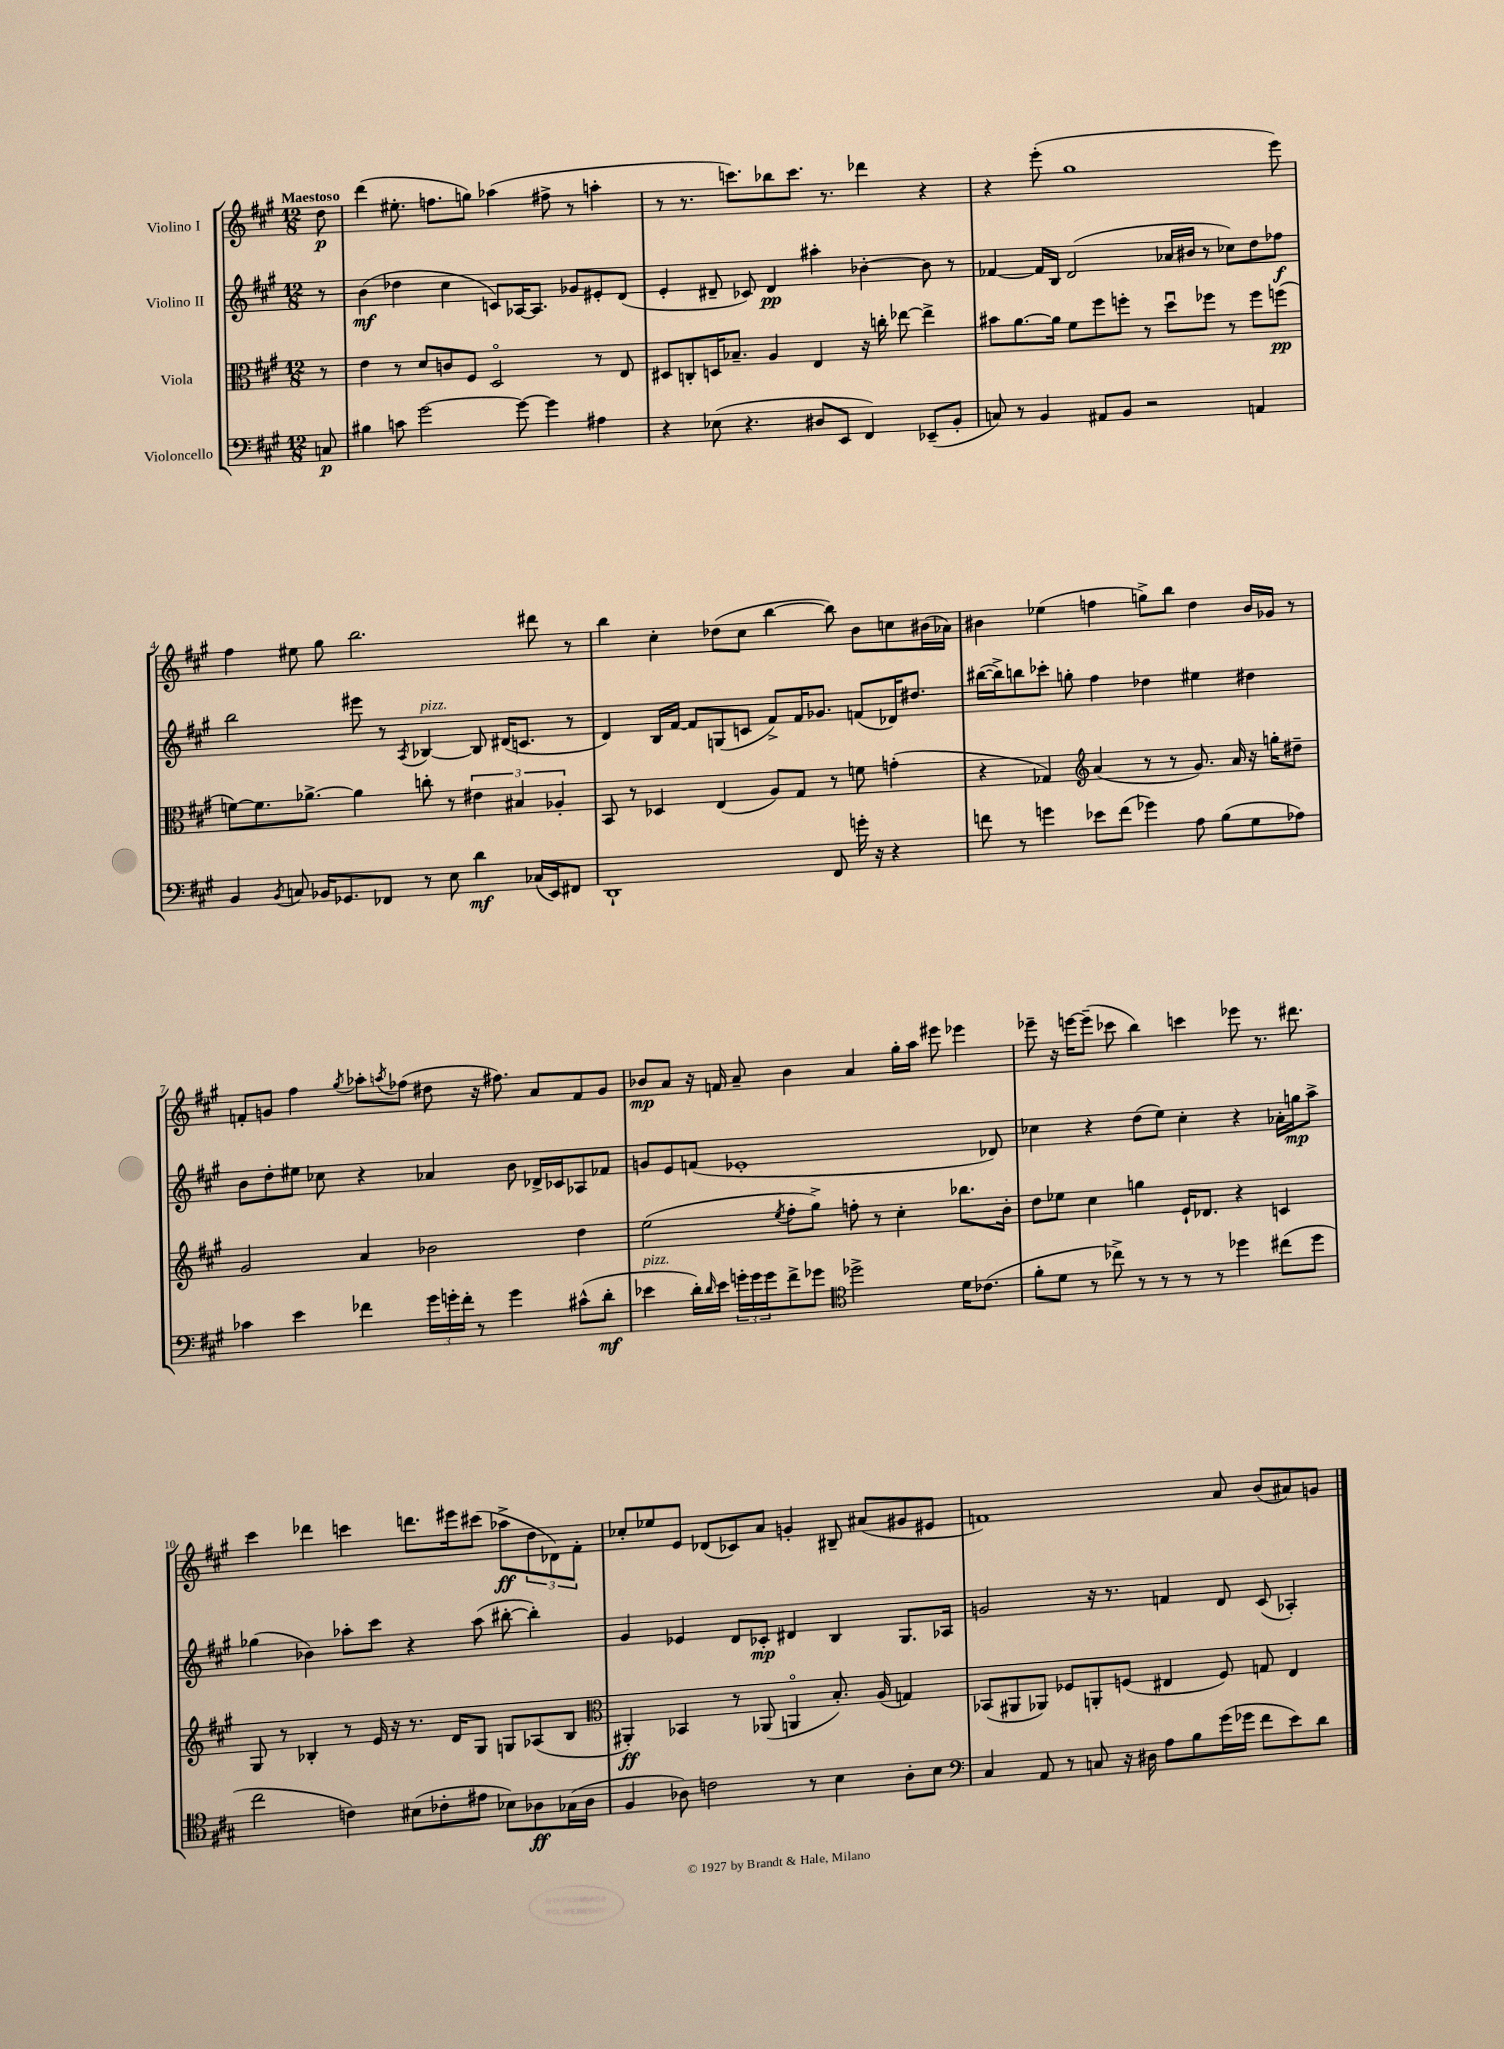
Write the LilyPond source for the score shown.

<<
\new StaffGroup <<
\new Staff = "s0" \with { instrumentName = "Violino I" } {
    \clef treble \key a \major \numericTimeSignature \time 12/8 \partial 8 \tempo "Maestoso"
    d''8\p |
    d'''4( eis''8.-. f''8. g''8) aes''4( fis''8-> r8 a''4-. |
    r8 r8. c'''8.) bes''8 c'''8. r8. des'''4 r4 |
    r4 e'''8-.( gis''1 e'''8) |
    fis''4 eis''8 gis''8 b''2. dis'''8 r8 |
    b''4 cis''4-. des''8( cis''8 b''4~ b''8) b'8 c''8 bis'16( aes'16) |
    bis'4 ees''4( f''4 g''8->) b''8 d''4 bis'16 ges'16 r8 |
    f'8-. g'8 fis''4 \acciaccatura { gis''8 } aes''8-. \acciaccatura { a''8 } fes''8( dis''8 r16 fis''8.) a'8 f'8 g'8 |
    bes'8\mp a'8 r16 f'16 a'8-- bes'4 a'4 gis''16-. a''16 eis'''8 ees'''4 |
    ees'''8-- r16 e'''16~ e'''8--( ces'''8 b''4) c'''4 ees'''8 r8. dis'''8. |
    cis'''4 des'''4 c'''4 d'''8. eis'''16 cis'''8( aes''8->\ff \tuplet 3/2 { d''8 des'8) fis'8-. } |
    ces''8-. ees''8 e'8 des'8( ces'8) a'8 g'4-. bis8-- ais'8( gis'8 eis'8 |
    f'1) a'8 b'8( ais'8) g'8 \bar "|." |
}
\new Staff = "s1" \with { instrumentName = "Violino II" } {
    \clef treble \key a \major \numericTimeSignature \time 12/8 \partial 8
    r8 |
    b'4\mf( des''4 cis''4 c'8) aes16~ aes8. ges'8 eis'8-. d'8( |
    e'4-. dis'8-- ces'8) dis'4\pp ais''4-. bes'4~-. bes'8 r8 |
    fes'4~ fes'16 b16 d'2( aes'16 bis'16 r8 ces''8) d''8 fes''8\f |
    b''2 eis'''8 r8 \acciaccatura { a8 } bes4~^\markup { \italic "pizz." } bes8 dis'16( c'8. r8 |
    d'4) b16 fis'16~ fis'8 g8( c'8 fis'8->) fis'16 ges'8. f'8( des'16) dis''8. |
    bis''16~( bis''16->) b''8 ces'''8-. g''8-. fis''4 des''4 eis''4 dis''4 |
    b'8 d''8-. eis''8 ces''8 r4 aes'4 b'8 des'16-> ces'16 aes8 fes'8 |
    g'8 e'8 f'8( ees'1-. des'8) |
    ces''4 r4 d''8( e''8) ces''4-. r4 aes'16-. g''16\mp a''8-> |
    ges''4( bes'4) aes''8-. cis'''8 r4 aes''8( bis''8~-. bis''4-.) |
    gis'4 ees'4 d'8 ces'8-.\mp dis'4 b4 gis8. aes16 |
    g'2 r16 r8. f'4 d'8 cis'8( aes4-.) \bar "|." |
}
\new Staff = "s2" \with { instrumentName = "Viola" } {
    \clef alto \key a \major \numericTimeSignature \time 12/8 \partial 8
    r8 |
    e'4 r8 d'8 c'8 fis8 d2\flageolet r8 e8 |
    dis8 c8-. d16 bes8.-- a4 e4 r16 c''16-. ees''8~ ees''4-> |
    bis'8 a'8.~ a'16 fis'8 fis''8 f''8-. r8 d''8\downbow fes''8 r8 fes''8 f''8\pp( |
    f'8~) f'8. aes'8.~-> aes'4 c''8-. r8 \tuplet 3/2 { eis'4 bis4 aes4-. } |
    b,8 r8 des4 e4( a8) gis8 r8 f'8 g'4-.( |
    r4 ges4) \clef treble a'4( r8 r8 gis'8.) a'16 r16 g''16-. dis''8-- |
    gis'2 a'4 bes'2 d''4 |
    e''2( \acciaccatura { e''8 } fis''8-. gis''8->) f''8-. r8 cis''4-. bes''8. b'16-. |
    d''8 ees''8 cis''4 g''4 e'16-! des'8. r4 c'4 |
    gis8 r8 bes4-. r8 e'16 r16 r8. d'16 gis8 g8 aes8( bes8 |
    \clef alto ais,4-.\ff) bes,4 r8 aes,8( a,4\flageolet b8.-.) a16( g4) |
    bes,8( ais,8 aes,8) fes8 a,8-. f8( eis4 f8) g8 eis4 \bar "|." |
}
\new Staff = "s3" \with { instrumentName = "Violoncello" } {
    \clef bass \key a \major \numericTimeSignature \time 12/8 \partial 8
    c8\p |
    bis4 c'8 gis'2~ gis'8~ gis'4 ais4 |
    r4 ees8( r4. dis8 e,8 fis,4) ees,8--( b,8-. |
    c8) r8 b,4 ais,8 b,8 r2 a,4 |
    b,4 \acciaccatura { b,8 } c8 bes,16 ges,8. fes,8 r8 e8 d'4\mf ces16( e,16) fis,8 |
    d,1-! fis,8 g'16-. r16 r4 |
    f'8 r8 g'4 ees'8 f'8( ges'4) a8 b8( gis8 aes8) |
    ces'4 e'4 fes'4 \tuplet 3/2 { gis'16 g'16-. fes'16-. } r8 g'4 cis'8-^( d'8-.\mf |
    ees'4^\markup { \italic "pizz." } d'16-.) \grace { d'16 } ees'16 \tuplet 3/2 { g'16-. g'16 g'16 } fis'8-> ges'8 \clef tenor des''2-> d'16 ces'8.( |
    fis'8-. d'8 r8 ces''8->) r8 r8 r8 r8 des''4 cis''8( des''8 |
    cis''2 c'4) bis8( ces'8-. eis'8 bes8) aes8\ff ges16( aes16 |
    fis4 aes8) c'2 r8 b4 aes8-. b8 |
    \clef bass cis4 a,8 r8 c8 r16 dis16 a8 b8 gis'16( ges'16 fis'8 e'8) d'8 \bar "|." |
}
>>
>>
